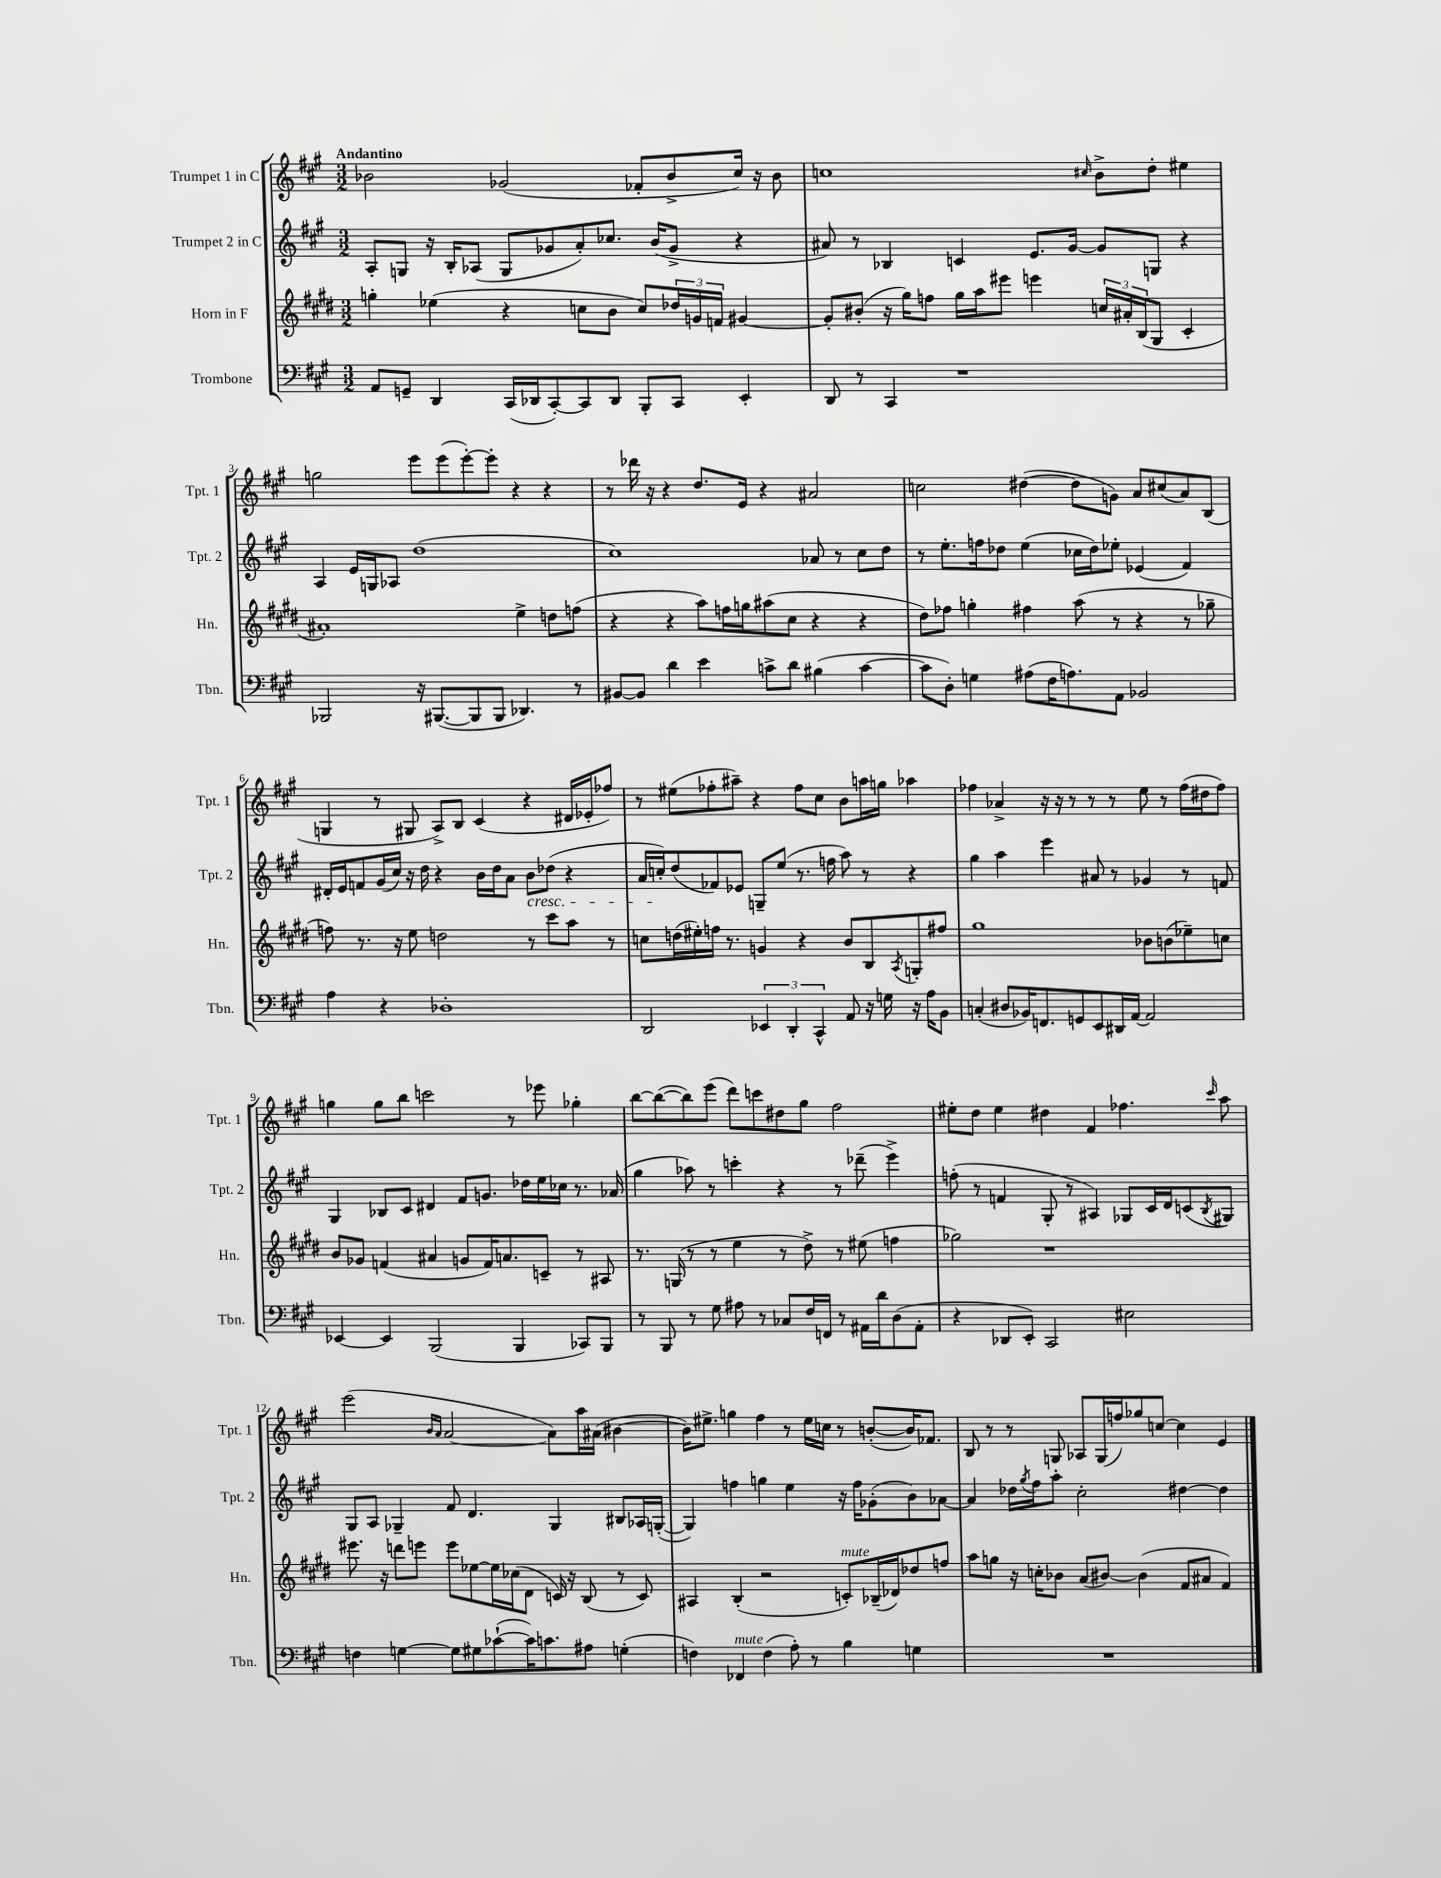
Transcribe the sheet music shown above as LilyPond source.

<<
\new StaffGroup <<
\new Staff = "s0" \with { instrumentName = "Trumpet 1 in C" shortInstrumentName = "Tpt. 1" } {
    \clef treble \key a \major \numericTimeSignature \time 3/2 \tempo "Andantino"
    bes'2 ges'2( fes'8-. bes'8-> cis''16) r16 bes'8 |
    c''1 \grace { cis''16 } b'8-> d''8-. eis''4 |
    g''2 e'''8 e'''8( e'''8~-.) e'''8-. r4 r4 |
    r8 des'''16 r16 r4 d''8. e'16 r4 ais'2 |
    c''2 dis''4~( dis''8 g'8) a'8 cis''8( a'8) b8( |
    g4 r8 gis8 a8->) b8 cis'4( r4 dis'16 ees'16-. fes''8) |
    r8 eis''8( fes''8-. ais''8--) r4 fes''8 cis''8 b'8 a''16 g''16 aes''4 |
    fes''4 aes'4-> r16 r16 r8 r8 r8 e''8 r8 fes''16( dis''16 fes''8) |
    g''4 g''8 b''8 c'''2 r8 ees'''8 ges''4-. |
    b''8~ b''8~( b''8) e'''8( d'''8) c'''8 dis''8 gis''8 fis''2 |
    eis''8-. d''8 eis''4 dis''4 fis'4 fes''4. \grace { cis'''16 } a''8 |
    e'''2( \grace { b'16 a'16 } a'2~ a'8) a''16 ais'16( bis'4~ |
    bis'16) eis''8.-> g''4 fis''4 r8 eis''16 c''16 r8 b'8~-.( b'16) fes'8. |
    b8 r8 r8 g8 aes8 g16( f''16) ges''8 c''8~ c''4 e'4 \bar "|." |
}
\new Staff = "s1" \with { instrumentName = "Trumpet 2 in C" shortInstrumentName = "Tpt. 2" } {
    \clef treble \key a \major \numericTimeSignature \time 3/2
    a8-. g8 r16 b16-. aes8( g8 ges'8 a'8-.) ces''8. b'16( ges'8-> r4 |
    ais'8) r8 bes4 c'4 e'8. gis'16~ gis'8 g8 r4 |
    a4 e'16 g16 aes8 d''1( |
    cis''1) aes'8 r8 cis''8 d''8 |
    r8 e''8.-. f''16 des''8 e''4( ces''16 des''16) ees''8-. ees'4( fis'4) |
    dis'16-. e'16 f'8 gis'16( cis''16) r16 d''16 r4 b'16 d''16 a'8 b'8\cresc des''8( r4 |
    a'16 c''16-.\!) d''8( fes'8) ees'8 g8-- e''8( r8. f''16 a''8) r8 r4 |
    gis''4 a''4 e'''4 ais'8 r8 ges'4 r8 f'8 |
    gis4 bes8 cis'8 dis'4 fis'8 g'8. des''16 e''16 ces''16 r8. aes'16( |
    gis''4 aes''8) r8 c'''4-. r4 r8 des'''8--( e'''4->) |
    f''8-.( r8 f'4 gis8-. r8 ais4) ges8 cis'16 d'16 c'8( \acciaccatura { b8 } gis8) |
    gis8 a8 ges4-- fis'8 d'4. ges4 bis8 aes16 g16~-.( |
    g4) f''4 g''4 e''4 r16 f''16 ges'8-.( b'8) aes'8~ |
    aes'4 des''16 \acciaccatura { gis''8 } fis''16 a''8-. cis''2-. dis''4~ dis''4 \bar "|." |
}
\new Staff = "s2" \with { instrumentName = "Horn in F" shortInstrumentName = "Hn." } {
    \clef treble \key e \major \numericTimeSignature \time 3/2
    g''4-. ees''4( r4 c''8 b'8 c''8) \tuplet 3/2 { des''16 g'16 f'16 } gis'4~ |
    gis'8-. bis'8-.( r16 gis''16) f''8 gis''16 a''16 eis'''8 e'''4 \tuplet 3/2 { c''16 ais'16-. b16( } gis8 cis'4-. |
    ais'1-.) e''4-> d''8 f''8( |
    r4 r4 a''8) f''16 g''16 ais''8( cis''8 r4 r4 |
    dis''8) fes''8 g''4-. fis''4 a''8( r8 r4 r8 ges''8-- |
    f''8) r8. r16 e''8 d''2 r8 cis'''8 a''8 r8 |
    c''8 d''16( eis''16-.) f''16 r8. g'4 r4 b'8 b8 \acciaccatura { a8 } g8-. fis''8 |
    gis''1 bes'8 b'8( ees''8--) c''8 |
    b'8 ges'8 f'4( ais'4 g'8 f'16) a'8. c'8-- r8 ais8 |
    r8. g16( r8 r8 e''4 r8 dis''8->) r8 eis''8( f''4 |
    ges''2) r1 |
    eis'''8. r16 d'''8 e'''8 e'''8 ees''8~ ees''16 ces''16( dis'8 c'16) r16 b8( r8 c'8) |
    ais4 b4-.( r2 c'8-.^\markup { \italic "mute" }) bes16--( des'16) des''8 f''8 |
    a''8 g''8 r16 c''16-. bes'8 a'8( bis'8~) bis'4( fis'8 ais'8 fis'4) \bar "|." |
}
\new Staff = "s3" \with { instrumentName = "Trombone" shortInstrumentName = "Tbn." } {
    \clef bass \key a \major \numericTimeSignature \time 3/2
    a,8 g,8-- d,4 cis,16( des,16 cis,8~-.) cis,8 des,8 b,,8-. cis,8 e,4-. |
    d,8 r8 cis,4 r1 |
    bes,,2 r16 bis,,8.~( bis,,8 bis,,8 des,4.) r8 |
    bis,8~ bis,8 d'4 e'4 c'8-> d'8 bis4( c'4~ |
    c'8 d8-.) g4 ais8( fis16 a8.) a,8 bes,2 |
    a4 r4 des1-. |
    d,2 \tuplet 3/2 { ees,4 d,4-. cis,4-^ } a,8 r16 g16 r16 a16 b,8 |
    c4-.( dis8 bes,16) f,8. g,8 e,8 dis,16 a,16~ a,2 |
    ees,4~ ees,4 b,,2( b,,4 ces,8) b,,8 |
    r8 b,,8 r8 gis8 ais8 r8 ces8 fis16 f,16 r8 ais,16 d'16 d8( ais,8-. |
    r4 des,8 e,8-.) cis,2 eis2 |
    f4 g4~ g8 gis8 ces'8~-!( ces'16) c'8. ais8 g4-.( |
    f4) fes,4^\markup { \italic "mute" } f4( a8-.) r8 b4 g4 |
    R1. \bar "|." |
}
>>
>>
